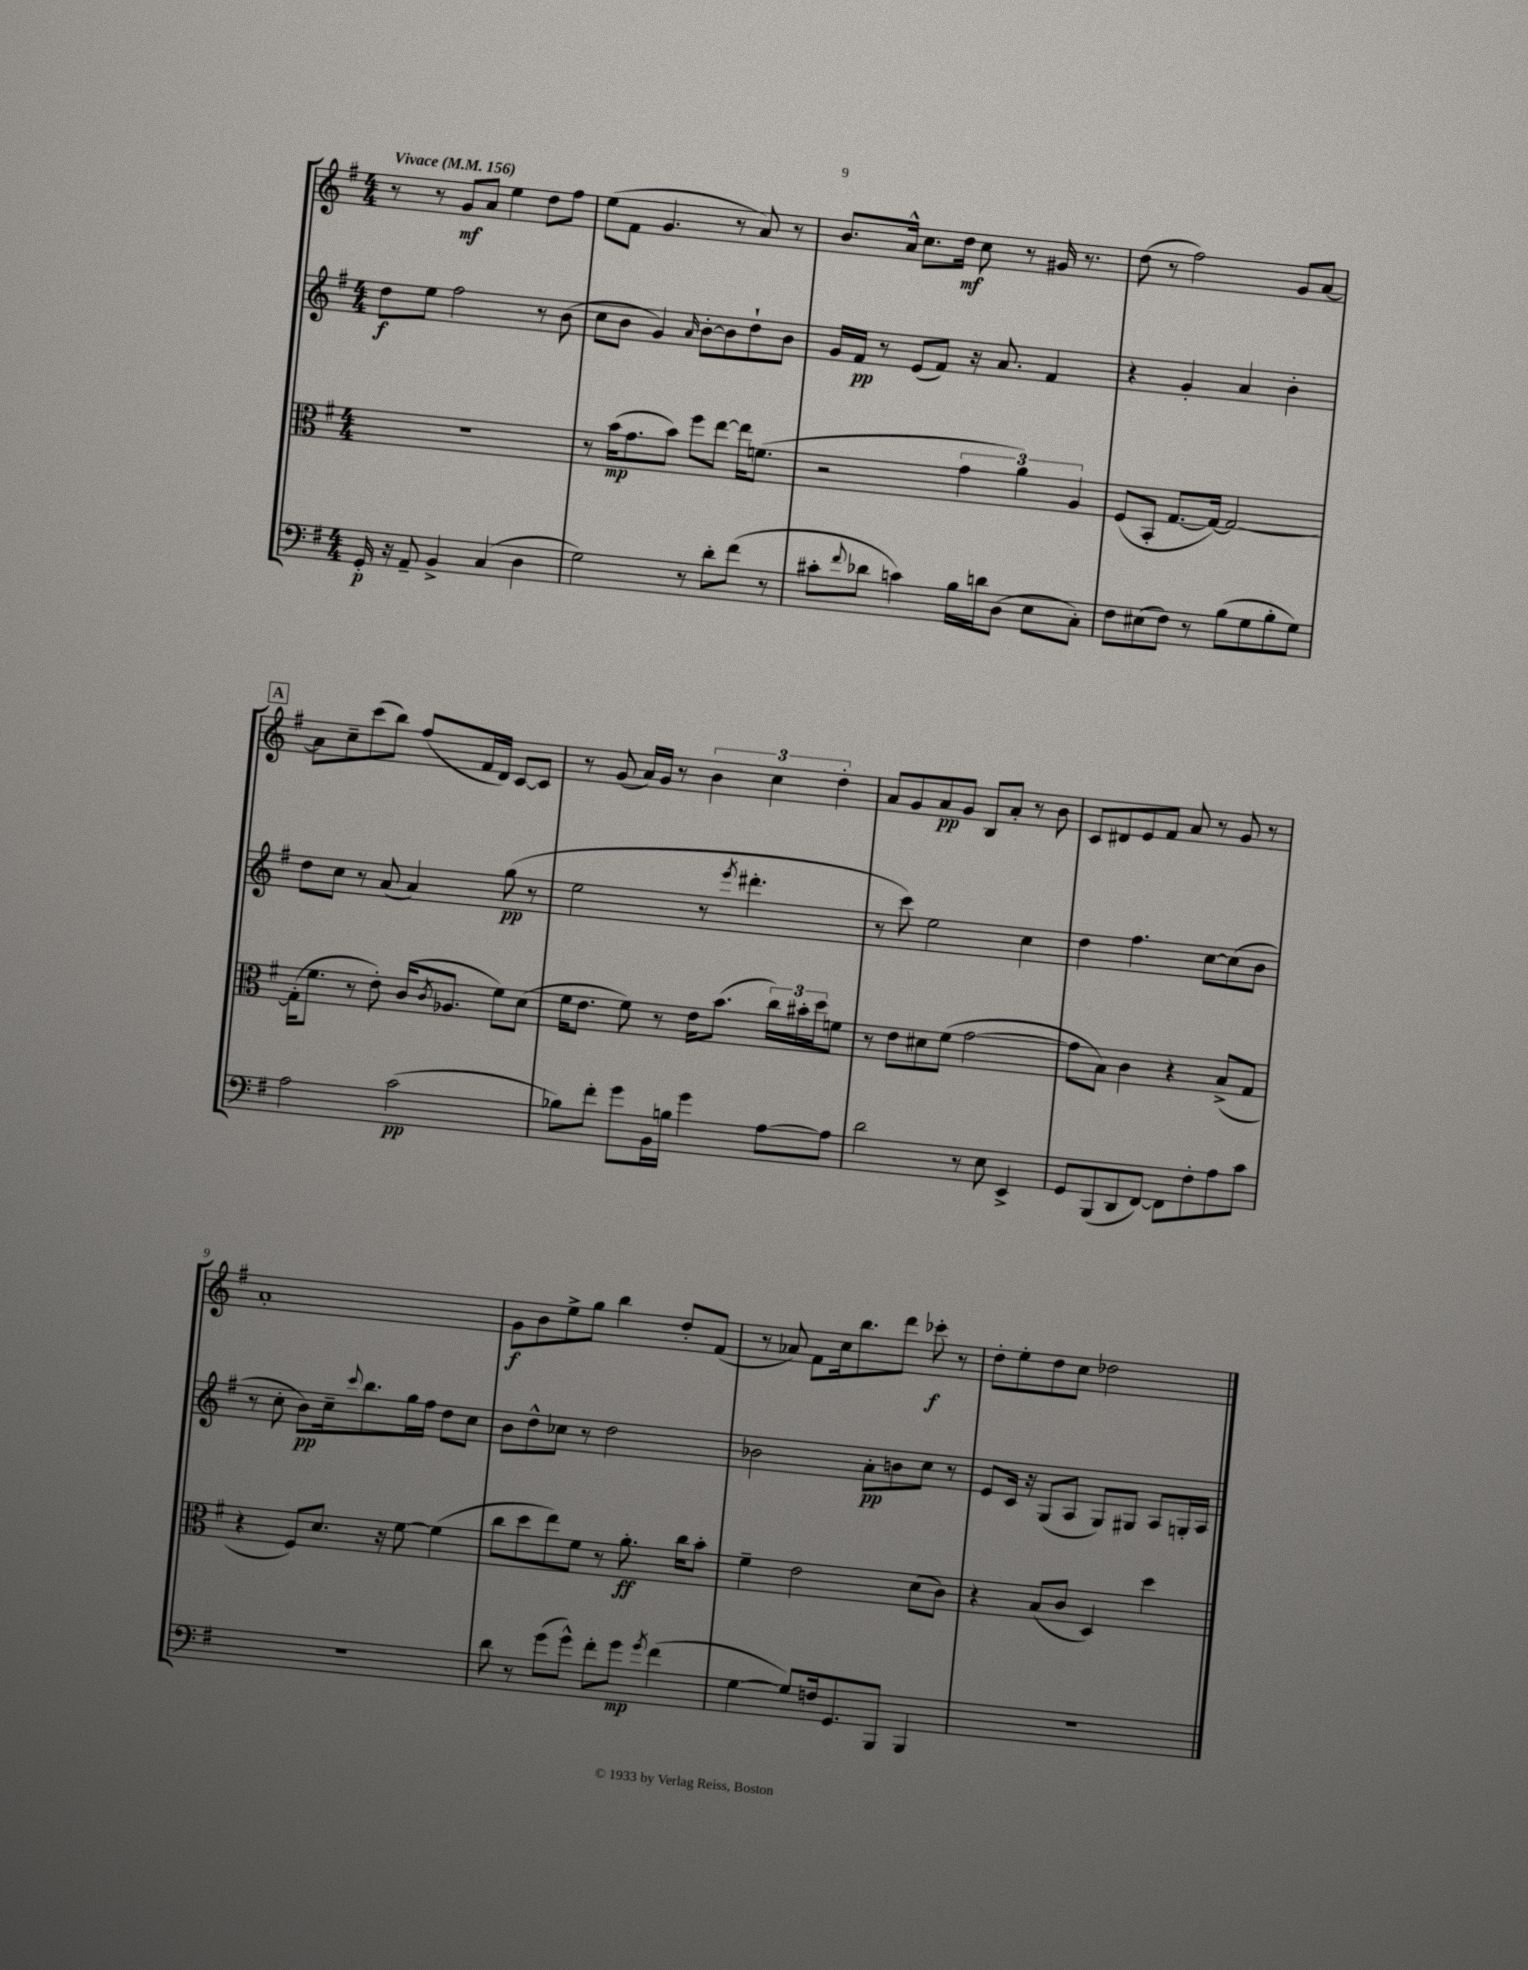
<<
\new StaffGroup <<
\new Staff = "s0" {
    \clef treble \key g \major \numericTimeSignature \time 4/4 \tempo "Vivace" 4 = 156
    r8 r8 g'8\mf a'8 e''4 d''8 fis''8 |
    e''8( fis'8 g'4. r8 a'8) r8 |
    b'8. a'16-^ c''8. d''16\mf c''8 r8 gis'16 r8. |
    d''8( r8 fis''2) g'8 a'8~ |
    \mark \markup { \box "A" } a'8 c''8-- c'''8( b''8) fis''8( fis'16 d'16) c'8~ c'8 |
    r8 g'8( a'16) g'16 r8 \tuplet 3/2 { b'4 c''4 d''4-. } |
    a'8 g'8 a'8\pp g'8 b8 a'8-. r8 b'8 |
    c'8 dis'8 e'8 fis'8 a'8 r8 g'8 r8 |
    a'1-. |
    g'8\f b'8 e''8-> g''8 b''4 d''8-. fis'8( |
    r8 aes'8) fis'8 c''16 b''8. d'''8 ces'''8-.\f r8 |
    d''8-. e''8-. d''8 c''8 des''2 \bar "|." |
}
\new Staff = "s1" {
    \clef treble \key g \major \numericTimeSignature \time 4/4
    d''8\f e''8 fis''2 r8 b'8( |
    c''8 b'8 g'4) \grace { a'16 } b'8~-. b'8 d''8-! b'8 |
    g'16 fis'16\pp r8 e'8( fis'8) r16 a'8. fis'4 |
    r4 g'4-. a'4 b'4-. |
    \mark \markup { \box "A" } d''8 c''8 r8 a'8( a'4) g''8\pp( r8 |
    e''2 r8 \acciaccatura { e'''8 } dis'''4.-. |
    r8 c'''8) e''2 c''4 |
    d''4 fis''4. c''8~ c''8( b'8 |
    r8 c''8-. b'8\pp) c''16-- \appoggiatura { c'''8 } b''8. g''16 fis''16 d''8 c''8 |
    b'8 d''8-^ ces''8 r8 d''2 |
    bes'2 a'8-.\pp b'8 c''8 r8 |
    e'8 c'16 r16 g8( a8 g8) gis8 a8 g16-. a16 \bar "|." |
}
\new Staff = "s2" {
    \clef alto \key g \major \numericTimeSignature \time 4/4
    R1 |
    r8 b'16\mp( g'8. b'8) fis''8 e''8~ e''16 f'8.( |
    r2 \tuplet 3/2 { g'4 a'4) a4 } |
    fis8( b,8-. g8.~ g16~) g2~ |
    \mark \markup { \box "A" } g16-.( fis'8. r8 e'8-.) c'16( \acciaccatura { c'8 } aes8. fis'8) d'8( |
    fis'16 e'8. fis'8) r8 e'16 b'8.( \tuplet 3/2 { c''16) bis'16-. d''16 } f'8 |
    r8 e'8 dis'8 fis'8( g'2~ |
    g'8 b8) c'4 r4 b8->( g8 |
    r4 fis8) d'8. r16 fis'8~ fis'4( |
    c''8 d''8 e''8) fis'8 r8 a'8.-.\ff c''16 b'8-. |
    fis'4-- e'2 d'8( c'8) |
    r4 b8( c'8 d4) d''4 \bar "|." |
}
\new Staff = "s3" {
    \clef bass \key g \major \numericTimeSignature \time 4/4
    g,16-.\p r16 a,8-- b,4-> c4( d4 |
    g2) r8 d'8-. fis'8( r8 |
    cis'8-. \appoggiatura { fis'8 } des'8 c'4) b16 d'16 d8( e8 c8-.) |
    fis8 eis8( fis8) r8 b8( g8 b8-. g8) |
    \mark \markup { \box "A" } a2 c'2\pp( |
    bes8) fis'8-. g'8 b,16 b16 g'4 a8~ a8 |
    d'2 r8 e8 e,4-> |
    g,8 b,,8( d,8 fis,8~) fis,8 fis8-. a8 c'8 |
    r1 |
    d'8 r8 g'8( g'8-^) fis'8-. g'8\mp \acciaccatura { g'8 } fis'4( |
    g4~ g8) f16 g,8. b,,8 b,,4 |
    R1 \bar "|." |
}
>>
>>
